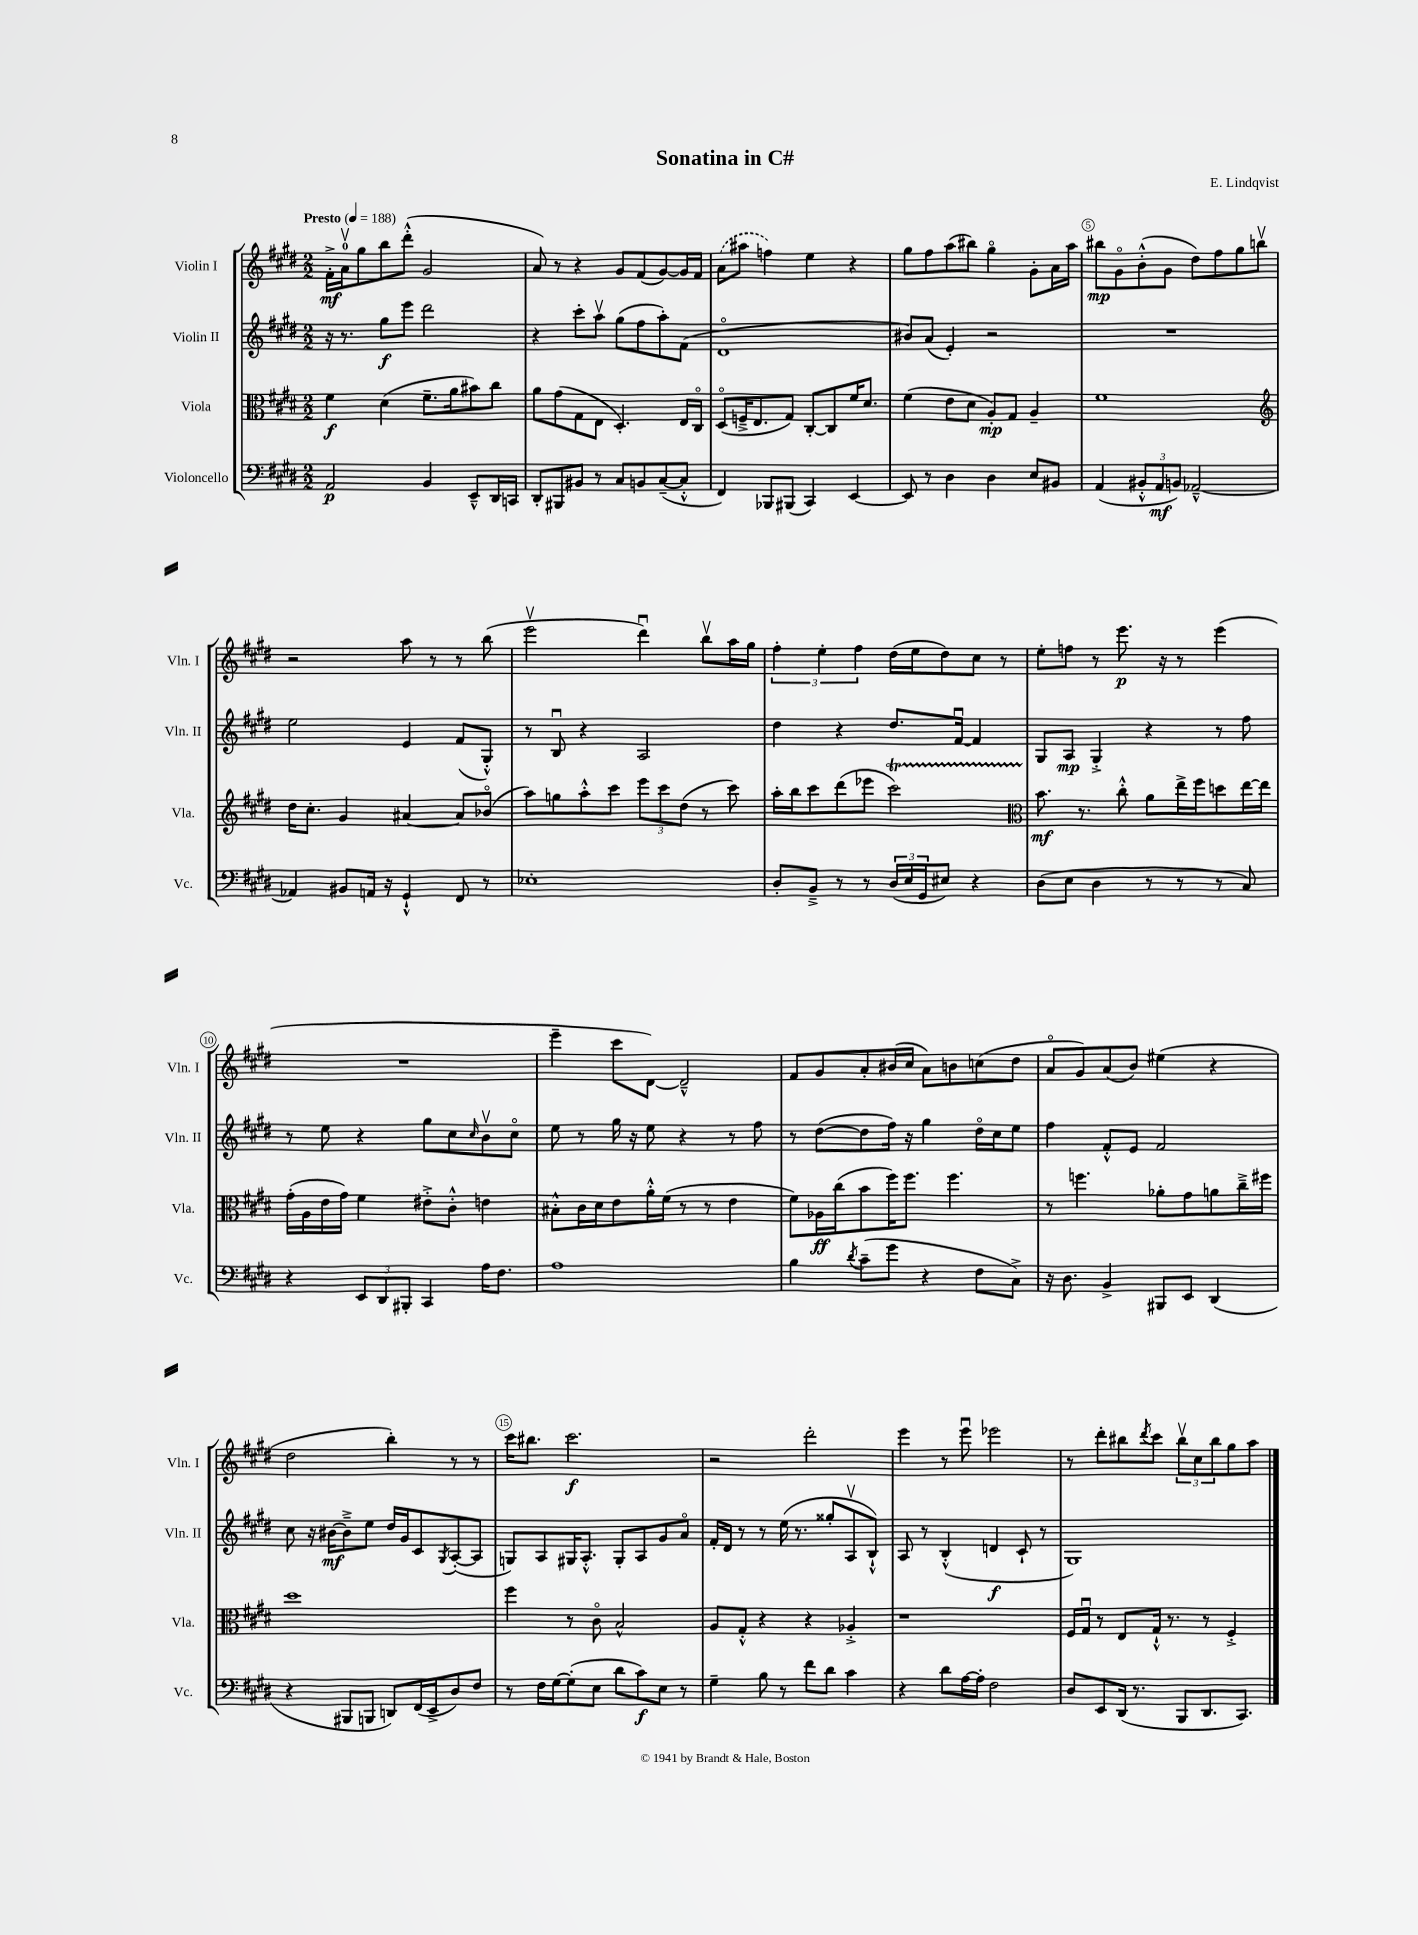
\header { title = "Sonatina in C#" composer = "E. Lindqvist" }
<<
\new StaffGroup <<
\new Staff = "s0" \with { instrumentName = "Violin I" shortInstrumentName = "Vln. I" } {
    \clef treble \key e \major \numericTimeSignature \time 2/2 \tempo "Presto" 4 = 188
    fis'16-.->\mf a'16-0\upbow gis''8 b''8 dis'''8-.-^( gis'2 |
    a'8) r8 r4 gis'8 fis'8( gis'8~) gis'16 fis'16 |
    \once \slurDashed a'8( ais''8 f''4) e''4 r4 |
    gis''8 fis''8 a''8( bis''8) gis''4\flageolet gis'8-. a'16 a''16 |
    bis''8\mp gis'8\flageolet b'8-.-^( gis'8 dis''8) fis''8 gis''8 b''8\upbow |
    r2 a''8 r8 r8 b''8( |
    e'''2\upbow dis'''4\downbow) b''8\upbow a''16 gis''16 |
    \tuplet 3/2 { fis''4-. e''4-. fis''4 } dis''16( e''16 dis''8) cis''8 r8 |
    e''8-. f''8 r8 e'''8.\p r16 r8 e'''4( |
    R1 |
    e'''4-- cis'''8 dis'8~) dis'2---^ |
    fis'8 gis'8 a'8-. bis'16( cis''16 a'8) b'8 c''8( dis''8 |
    a'8\flageolet gis'8) a'8( b'8) eis''4( r4 |
    dis''2 b''4-.) r8 r8 |
    cis'''16 bis''8. cis'''2.\f |
    r2 dis'''2-. |
    e'''4 r8 e'''8\downbow ees'''2 |
    r8 dis'''8-. bis''8 \acciaccatura { dis'''8 } cis'''8 \tuplet 3/2 { bis''8\upbow cis''8 bis''8 } gis''8 a''8 \bar "|." |
}
\new Staff = "s1" \with { instrumentName = "Violin II" shortInstrumentName = "Vln. II" } {
    \clef treble \key e \major \numericTimeSignature \time 2/2
    r16 r8. gis''8\f e'''8 dis'''2 |
    r4 cis'''8-. a''8\upbow gis''8( fis''8 a''8-.) fis'8( |
    dis'1\flageolet |
    bis'8) a'8( e'4-.) r2 |
    R1 |
    e''2 e'4 fis'8( gis8-.-^) |
    r8 b8\downbow r4 a2 |
    dis''4 r4 dis''8. fis'16~\downbow fis'4 |
    gis8 a8\mp gis4-.-> r4 r8 fis''8 |
    r8 e''8 r4 gis''8 cis''8 \grace { cis''16 } b'8\upbow cis''8\flageolet |
    e''8 r8 gis''16 r16 e''8 r4 r8 fis''8 |
    r8 dis''8~( dis''8 fis''16) r16 gis''4 dis''16\flageolet cis''16 e''8 |
    fis''4 fis'8-.-^ e'8 fis'2 |
    cis''8 r16 bis'16~\mf bis'8---> e''8 dis''16 gis'16 cis'8 \acciaccatura { gis8 } a8~-.( a8 |
    g8) a8 gis16 a8.-.-^ gis8-. a8 gis'8 a'8\flageolet |
    fis'16-. dis'16 r8 r8 e''16( r8. gisis''8-. a8\upbow b8-!-^) |
    a8 r8 b4-.-^( d'4\f cis'8-! r8 |
    gis1) \bar "|." |
}
\new Staff = "s2" \with { instrumentName = "Viola" shortInstrumentName = "Vla." } {
    \clef alto \key e \major \numericTimeSignature \time 2/2
    fis'4\f dis'4( fis'8.-- a'16 bis'8) cis''8 |
    a'8 gis'8( gis8 e8 dis4.-.) e16 cis16\flageolet |
    dis8\flageolet( f16---> e8. gis8) cis8~-. cis8 fis'16 dis'8. |
    fis'4( e'8 dis'8 a8-.\mp) gis8 a4-- |
    fis'1 |
    \clef treble dis''16 cis''8.-. gis'4 ais'4~ ais'8 bes'8\flageolet( |
    a''8) g''8 a''8-.-^ cis'''8 \tuplet 3/2 { e'''8 cis'''8 dis''8( } r8 cis'''8) |
    a''16-. b''16 cis'''8 dis'''8( ees'''8 cis'''2\startTrillSpan) |
    \clef alto b'8.\stopTrillSpan\mf r8. cis''8-.-^ a'8 e''16-> fis''16 d''8 e''16~ e''16 |
    gis'16-.( a16 e'16 gis'16) fis'4 eis'8-.-> cis'8-.-^ e'4 |
    bis8-.-^ cis'16 dis'16 e'8 a'16-.-^ fis'16( r8 r8 e'4 |
    fis'8) aes16\ff cis''16( b'8 fis''16) fis''8. fis''4. |
    r8 f''4. aes'8-. gis'8 a'8 cis''16---> fis''16 |
    dis''1 |
    fis''4 r8 cis'8\flageolet b2-^ |
    a8 gis8-.-^ r4 r4 aes4-.-> |
    r1 |
    fis16 gis16\downbow r8 e8 gis16-!-^ r8. r8 fis4-.-> \bar "|." |
}
\new Staff = "s3" \with { instrumentName = "Violoncello" shortInstrumentName = "Vc." } {
    \clef bass \key e \major \numericTimeSignature \time 2/2
    a,2\p b,4 e,8---^ dis,16 c,16 |
    dis,8-. bis,,8 bis,8 r8 cis8 b,8 cis8~--( cis8-.-^ |
    fis,4) bes,,8 bis,,8( cis,4) e,4~ |
    e,8 r8 dis4 dis4 e8 bis,8 |
    a,4( \tuplet 3/2 { bis,8-.-^ a,8\mf b,8) } aes,2~---^ |
    aes,4 bis,8 a,16 r16 gis,4-!-^ fis,8 r8 |
    ees1-. |
    dis8-. b,8---> r8 r8 \tuplet 3/2 { dis16( e16 gis,16 } eis8) r4 |
    dis8( e8 dis4 r8 r8 r8 cis8) |
    r4 \tuplet 3/2 { e,8 dis,8 bis,,8-. } cis,4 a16 fis8. |
    a1 |
    b4 \acciaccatura { dis'8 } cis'8--( gis'8 r4 fis8 cis8->) |
    r16 dis8. b,4-> bis,,8 e,8 dis,4( |
    r4 bis,,8 b,,8 d,8) fis,16( e,16-> dis8) fis8 |
    r8 fis16 gis16~ gis8-.( e8 dis'8 cis'8\f) e8 r8 |
    gis4-- b8 r8 fis'8 dis'8 cis'4 |
    r4 dis'8 a16~ a16-. fis2 |
    dis8 e,8 dis,16( r8. b,,8 dis,8. cis,8.) \bar "|." |
}
>>
>>
\layout { \context { \Score \override BarNumber.break-visibility = ##(#f #t #t) barNumberVisibility = #(every-nth-bar-number-visible 5) \override BarNumber.stencil = #(make-stencil-circler 0.1 0.3 ly:text-interface::print) } }
